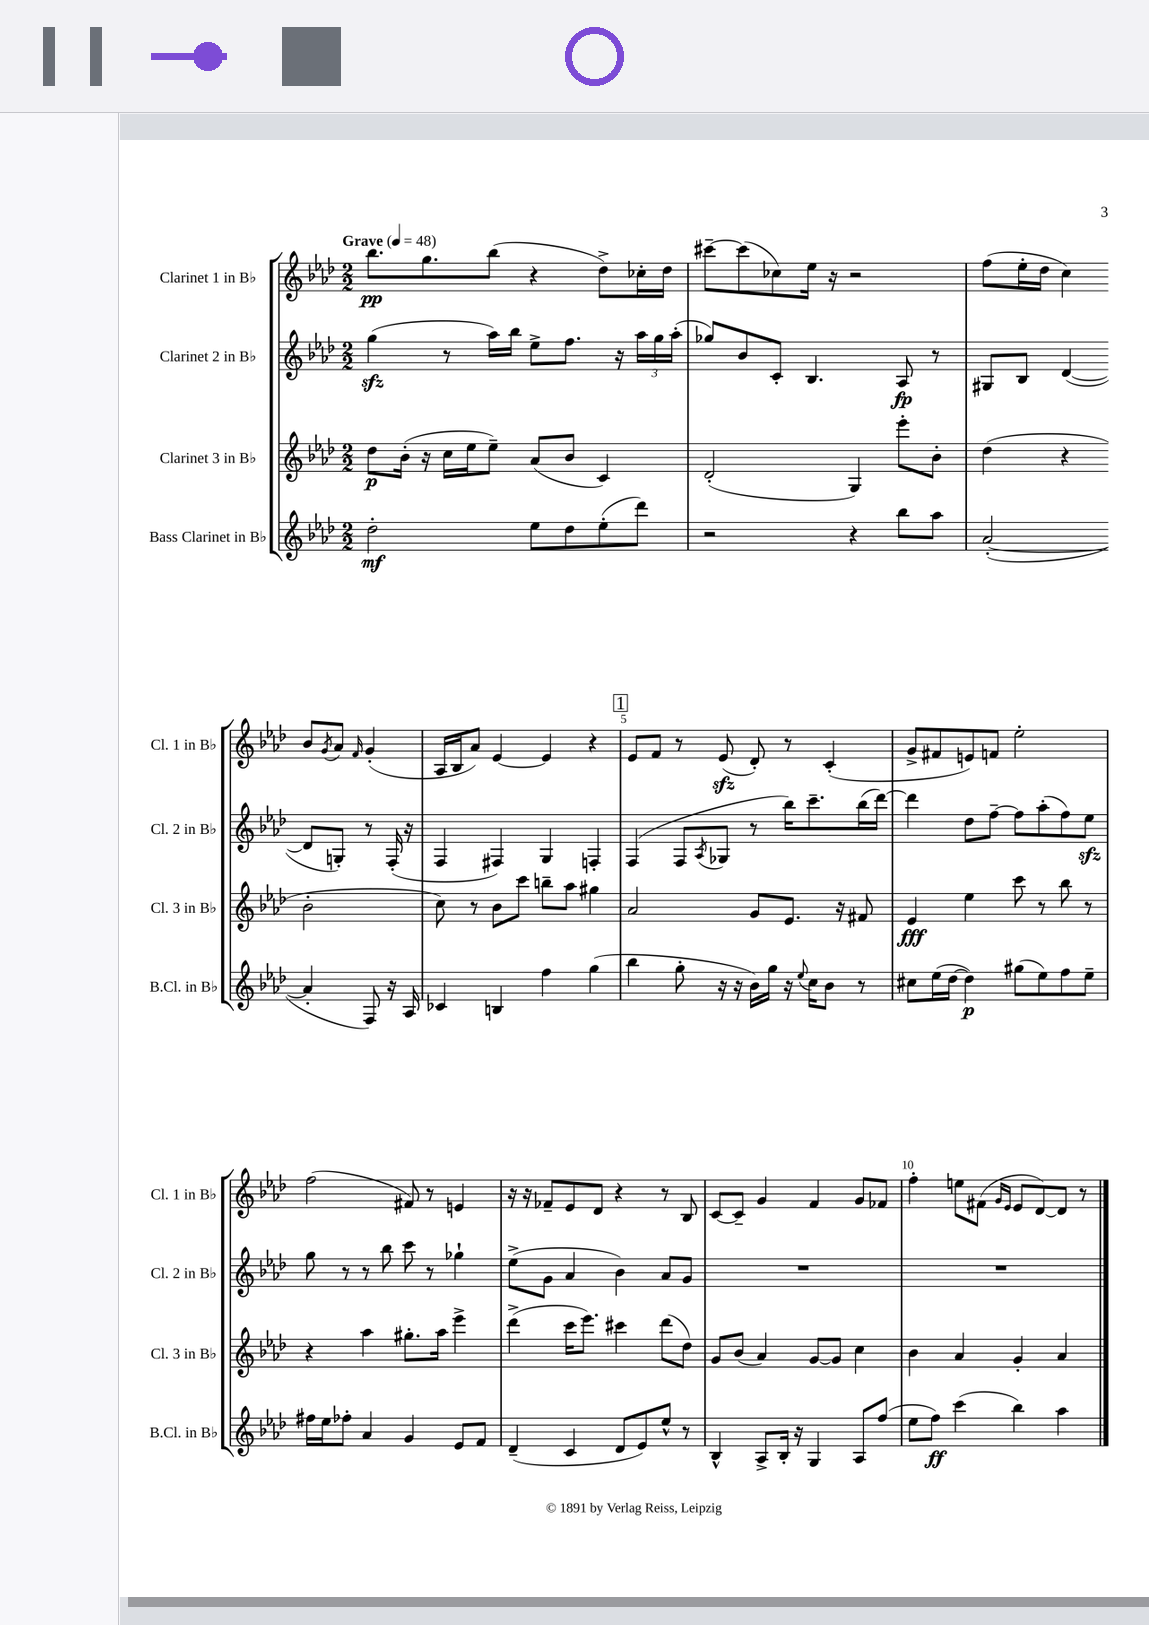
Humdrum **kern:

**kern	**dynam	**kern	**dynam	**kern	**dynam	**kern	**dynam
*part4	*part4	*part3	*part3	*part2	*part2	*part1	*part1
*staff4	*staff4	*staff3	*staff3	*staff2	*staff2	*staff1	*staff1
*I"Bass Clarinet in B♭	*	*I"Clarinet 3 in B♭	*	*I"Clarinet 2 in B♭	*	*I"Clarinet 1 in B♭	*
*I'B.Cl. in B♭	*	*I'Cl. 3 in B♭	*	*I'Cl. 2 in B♭	*	*I'Cl. 1 in B♭	*
*clefG2	*	*clefG2	*	*clefG2	*	*clefG2	*
*k[b-e-a-d-]	*	*k[b-e-a-d-]	*	*k[b-e-a-d-]	*	*k[b-e-a-d-]	*
*M2/2	*	*M2/2	*	*M2/2	*	*M2/2	*
*MM48	*	*MM48	*	*MM48	*	*MM48	*
=1	=1	=1	=1	=1	=1	=1	=1
!	!	!	!	!	!	!LO:TX:a:B:t=Grave	!
2dd-'\	mf	8dd-\L	p	(4ggzz\	.	8.bb-\L	pp
.	.	(16b-'\Jk	.	.	.	.	.
.	.	16r	.	.	.	8.gg\	.
.	.	16cc\LL	.	8r	.	.	.
.	.	16ee-\J	.	.	.	.	.
.	.	8ee-~\J)	.	16aa-\LL)	.	(8bb-\J	.
.	.	.	.	16bb-\JJ	.	.	.
8ee-\L	.	(8a-/L	.	8ee-^\L	.	4r	.
8dd-\	.	8b-/J	.	8.ff\J	.	.	.
(8ee-'\	.	4c/)	.	.	.	8dd-^\L)	.
.	.	.	.	16r	.	.	.
8ddd-\J)	.	.	.	24aa-\LL	.	16cc-X'\L	.
.	.	.	.	24gg\	.	.	.
.	.	.	.	.	.	16dd-\JJ	.
.	.	.	.	(24aa-'\JJ	.	.	.
=2	=2	=2	=2	=2	=2	=2	=2
2r	.	(2d-'/	.	8gg-X/L)	.	[8ccc#X~\L	.
.	.	.	.	8b-/	.	(8ccc#\]	.
.	.	.	.	8c'/J	.	8cc-X\)	.
.	.	.	.	4.B-/	.	16ee-\Jk	.
.	.	.	.	.	.	16r	.
4r	.	4G/)	.	.	.	2r	.
8bb-\L	.	8eee-'\L	.	8A-/	fp	.	.
8aa-\J	.	8b-'\J	.	8r	.	.	.
=3	=3	=3	=3	=3	=3	=3	=3
([2a-'/	.	(4dd-\	.	8G#X/L	.	(8ff\L	.
.	.	.	.	8B-/J	.	16ee-'\L	.
.	.	.	.	.	.	16dd-\JJ	.
.	.	4r	.	([4d-/	.	4cc\)	.
4a-'/]	.	2b-'\	.	8d-/L]	.	8b-/L	.
.	.	.	.	.	.	8qg/	.
.	.	.	.	8Gn'/J)	.	8a-/J	.
.	.	.	.	.	.	16qqf/	.
8F/)	.	.	.	8r	.	(4g'/	.
16r	.	.	.	(16F'/	.	.	.
16A-/	.	.	.	16r	.	.	.
!!LO:LB:g=z
=4	=4	=4	=4	=4	=4	=4	=4
4c-X/	.	8cc\)	.	4F/	.	16A-/LL	.
.	.	.	.	.	.	16B-/J	.
.	.	8r	.	.	.	8a-/J)	.
4Bn/	.	8b-\L	.	4F#X/)	.	[4e-/	.
.	.	8ccc\J	.	.	.	.	.
4ff\	.	8bbn~\L	.	4G/	.	4e-/]	.
.	.	8aa-\J	.	.	.	.	.
(4gg\	.	4gg#X\	.	4Fn'/	.	4r	.
!!LO:REH:place=s1:t=1
=5	=5	=5	=5	=5	=5	=5	=5
4bb-\	.	2a-/	.	(4F/	.	8e-/L	.
.	.	.	.	.	.	8f/J	.
8gg'\	.	.	.	8F/L	.	8r	.
.	.	.	.	8qA-/	.	.	.
16r	.	.	.	8G-X/J	.	(8e-zz/	.
16r	.	.	.	.	.	.	.
16b-\LL)	.	8g/L	.	8r	.	8d-'/)	.
16gg\JJ	.	.	.	.	.	.	.
16r	.	8.e-/J	.	16bb-\KL)	.	8r	.
8qqee-/	.	.	.	.	.	.	.
16cc\KL	.	.	.	8.ccc~\	.	.	.
8b-\J	.	.	.	.	.	(4c'/	.
.	.	16r	.	.	.	.	.
8r	.	8f#X/	.	(16bb-\L	.	.	.
.	.	.	.	[16ddd-\JJ)	.	.	.
=6	=6	=6	=6	=6	=6	=6	=6
8cc#X\L	.	4e-/	fff	4ddd-\]	.	8g^/L	.
(16ee-\L	.	.	.	.	.	8f#X/	.
[16dd-\JJ	.	.	.	.	.	.	.
4dd-\])	p	4ee-\	.	8dd-\L	.	8en/)	.
.	.	.	.	[8ff~\J	.	8fn/J	.
(8gg#X\L	.	8ccc\	.	8ff\L]	.	2ee-'\	.
8ee-\)	.	8r	.	(8aa-'\	.	.	.
8ff\	.	8bb-\	.	8ff\)	.	.	.
8ee-~\J	.	8r	.	8ee-zz\J	.	.	.
!!LO:LB:g=z
=7	=7	=7	=7	=7	=7	=7	=7
16ff#X\LL	.	4r	.	8gg\	.	(2ff\	.
16ee-\J	.	.	.	.	.	.	.
8ff-X'\J	.	.	.	8r	.	.	.
4a-/	.	4aa-\	.	8r	.	.	.
.	.	.	.	8bb-\	.	.	.
4g/	.	8.gg#X'\L	.	8ccc\	.	8f#X/)	.
.	.	.	.	8r	.	8r	.
.	.	16aa-\Jk	.	.	.	.	.
8e-/L	.	4eee-^\	.	4gg-X`\	.	4en/	.
8f/J	.	.	.	.	.	.	.
=8	=8	=8	=8	=8	=8	=8	=8
(4d-~/	.	(4ddd-^\	.	(8ee-^\L	.	16r	.
.	.	.	.	.	.	16r	.
.	.	.	.	8g\J	.	8f-X~/L	.
4c/	.	16ccc\KL	.	4a-/	.	8e-/	.
.	.	8.eee-\J)	.	.	.	.	.
.	.	.	.	.	.	8d-/J	.
8d-/L	.	4ccc#X\	.	4b-\)	.	4r	.
8e-/)	.	.	.	.	.	.	.
8ee-^^/J	.	(8ddd-\L	.	8a-/L	.	8r	.
8r	.	8dd-\J)	.	8g/J	.	8B-/	.
=9	=9	=9	=9	=9	=9	=9	=9
4B-^^/	.	8g/L	.	1r	.	[8c/L	.
.	.	(8b-/J	.	.	.	8c~/J]	.
8A-^/L	.	4a-/)	.	.	.	4g/	.
16B-'/Jk	.	.	.	.	.	.	.
16r	.	.	.	.	.	.	.
4G/	.	[8g/L	.	.	.	4f/	.
.	.	8g/J]	.	.	.	.	.
8A-/L	.	4cc\	.	.	.	8g/L	.
(8ff/J	.	.	.	.	.	8f-X/J	.
=10	=10	=10	=10	=10	=10	=10	=10
8ee-\L	.	4b-\	.	1r	.	4ff'\	.
8ff\J)	ff	.	.	.	.	.	.
(4ccc\	.	4a-/	.	.	.	8een\L	.
.	.	.	.	.	.	(8f#X\J	.
.	.	.	.	.	.	16qqg/LL	.
.	.	.	.	.	.	16qqe-/JJ	.
4bb-\)	.	4g'/	.	.	.	8e-/L	.
.	.	.	.	.	.	[8d-/)	.
4aa-\	.	4a-/	.	.	.	8d-/J]	.
.	.	.	.	.	.	8r	.
==	==	==	==	==	==	==	==
*-	*-	*-	*-	*-	*-	*-	*-
